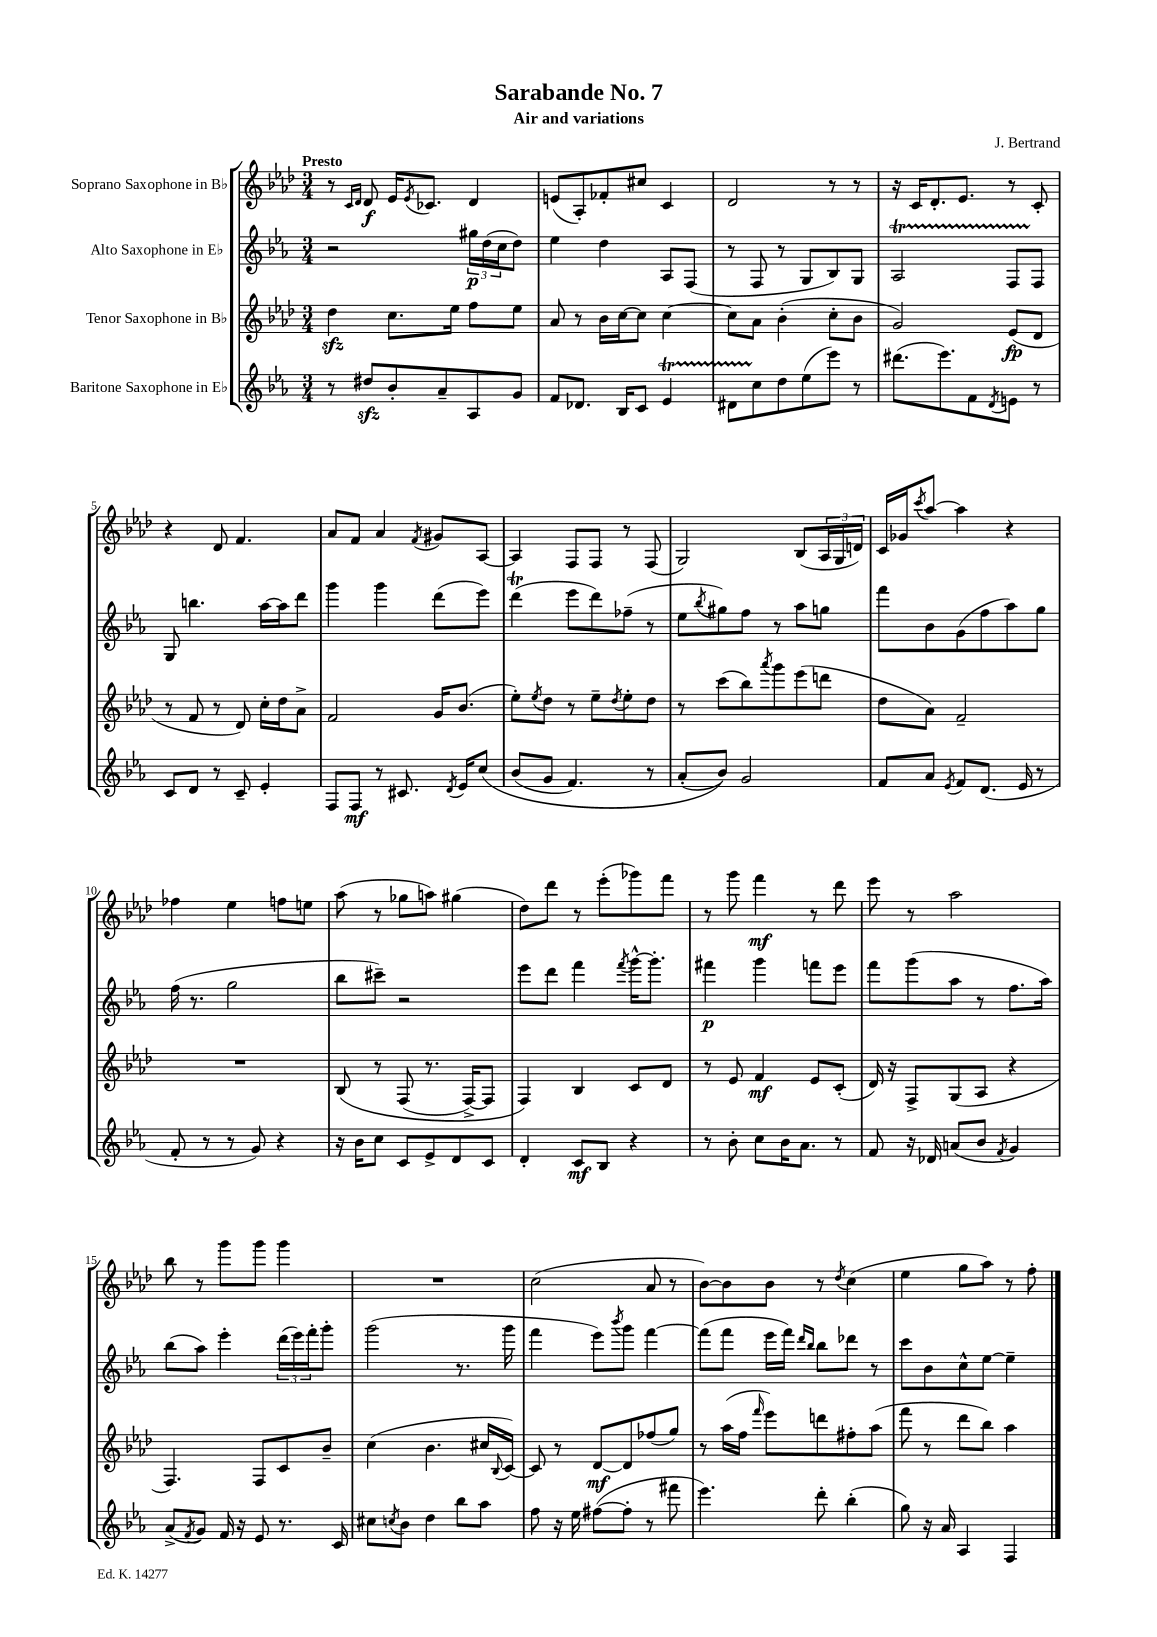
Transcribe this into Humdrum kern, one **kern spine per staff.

**kern	**kern	**kern	**kern
*staff4	*staff3	*staff2	*staff1
*clefG2	*clefG2	*clefG2	*clefG2
*k[b-e-a-]	*k[b-e-a-d-]	*k[b-e-a-]	*k[b-e-a-d-]
*M3/4	*M3/4	*M3/4	*M3/4
8r	4dd-\	2r	8r
.	.	.	16qqc/LL
.	.	.	16qqd-/JJ
8dd#/L	.	.	8d-/
8b-'/	8.cc\L	.	16e-/LK
.	.	.	8qe-/
.	.	.	8.c-/J
8a-~/	.	.	.
.	16ee-\Jk	.	.
8A-/	8ff\L	24gg#\LL	4d-/
.	.	(24dd\	.
.	.	24cc\J	.
8g/J	8ee-\J	8dd\J)	.
=	=	=	=
8f/L	8a-/	4ee-\	(8e/L
8.d-/J	8r	.	8A-'/)
.	16b-\LL	4dd\	8f-'/
16B-/LK	[16cc\J	.	.
8c/J	8cc\]J	.	8cc#/J
4e-/	[4cc\	8A-/L	4c/
.	.	(8F/J	.
=	=	=	=
8d#\L	8cc\]L	8r	2d-/
8cc\	8a-\J	8F/	.
8dd\	(4b-'\	8r	.
(8ee-\	.	8G/L	.
8eee-\J)	8cc'\L	8B-/)	8r
8r	8b-\J	8G/J	8r
=	=	=	=
(8.ddd#\L	2g/)	2A-/	16r
.	.	.	16c/LK
.	.	.	8.d-'/
8.eee-\)	.	.	.
.	.	.	8.e-/J
8f\	.	.	.
8qd/	.	.	.
8e\J	(8e-/L	8F/L	8r
8r	8d-/J	8F/J	8c'/
=	=	=	=
8c/L	8r	8G/	4r
8d/J	8f/	4.bb\	.
8r	8r	.	8d-/
8c~/	8d-/)	.	4.f/
4e-'/	16cc'\LL	[16aa-\LL	.
.	16dd-\J	16aa-\]J	.
.	8a-^\J	8ddd\J	.
=	=	=	=
8F/L	2f/	4ggg\	8a-/L
8F/J	.	.	8f/J
8r	.	4ggg\	4a-/
8.c#/	.	.	.
.	.	.	8qf/
.	16g/LK	(8ddd\L	8g#/L
8qd/	.	.	.
16e-/LK	(8.b-/J	.	.
&(8cc/J	.	8eee-\J)	[8A-/J
=	=	=	=
(8b-/L	8ee-'\L)	(4ddd\	4A-/]
.	8qee-/	.	.
8g/J	8dd-\J	.	.
4.f/)	8r	8eee-\L	8F/L
.	8ee-~\L	8ddd\)	8F/J
.	8qdd-/	.	.
.	8ee-'\	(8ff-~\J	8r
8r	8dd-\J	8r	(8F/
=	=	=	=
(8a-'/L	8r	8ee-\L	2G/)
.	.	8qbb-/	.
8b-/J)&)	(8ccc\L	8gg#\)	.
2g/	8bb-\)	8ff\J	.
.	8qaaa-/	.	.
.	8ggg\	8r	.
.	(8eee-\	8aa-\L	(8B-/L
.	8ddd\J	8gg\J	24A-/L
.	.	.	24G/
.	.	.	24d/JJ)
=	=	=	=
8f/L	8dd-\L	8fff\L	16c/LL
.	.	.	16g-/J
.	.	.	8qccc/
8a-/J	8a-\J)	8b-\	[8aa-/J
8qe-/	.	.	.
8f/L	2f~/	(8g\	4aa-\]
(8.d/J	.	8ff\	.
.	.	8aa-\)	4r
16e-/	.	.	.
8r	.	8gg\J	.
=	=	=	=
8f'/	2.r	(16ff\	4ff-\
.	.	8.r	.
8r	.	.	.
8r	.	2gg\	4ee-\
8g/)	.	.	.
4r	.	.	8ff\L
.	.	.	8ee\J
=	=	=	=
16r	&(8B-/	8bb-\L	(8aa-\
16b-\LK	.	.	.
8cc\J	8r	8ccc#~\J)	8r
8c/L	(8F/	2r	8gg-\L
8e-^/	8.r	.	8aa\J)
8d/	.	.	(4gg#\
.	[16F^/LK)	.	.
8c/J	8F/]J	.	.
=	=	=	=
4d'/	4F/&)	8eee-\L	8dd-\L)
.	.	8ddd\J	8ddd-\J
8c/L	4B-/	4fff\	8r
8B-/J	.	.	(8eee-'\L
.	.	8qfff/	.
4r	8c/L	[16ggg^^\LK	8ggg-\)
.	.	8.ggg'\]J	.
.	8d-/J	.	8fff\J
=	=	=	=
8r	8r	4fff#\	8r
8b-'\	8e-/	.	8ggg\
8cc\L	4f/	4ggg\	4fff\
16b-\K	.	.	.
8.a-\J	.	.	.
.	8e-/L	8fff\L	8r
8r	(8c'/J	8eee-\J	8ddd-\
=	=	=	=
8f/	16d-/)	8fff\L	8eee-\
.	16r	.	.
16r	8F^/L	(8ggg\	8r
16d-/	.	.	.
(8a/L	(8G/	8aa-\J	2aa-\
8b-/J	8A-/J	8r	.
8qf/	.	.	.
4g/)	4r	8.ff\L	.
.	.	16aa-\Jk)	.
=	=	=	=
(8a-^/L	4.F/)	(8bb-\L	8bb-\
8qf/	.	.	.
8g/J)	.	8aa-\J)	8r
16f/	.	4eee-'\	8ggg\L
16r	.	.	.
8e-/	8F/L	.	8ggg\J
8.r	8c/	(24ddd\LL	4ggg\
.	.	24eee-\)	.
.	.	24fff'\J	.
.	8b-~/J	8ggg'\J	.
16c/	.	.	.
=	=	=	=
8cc#\L	(4cc\	(2ggg\	2.r
8qcc/	.	.	.
8b-\J	.	.	.
4dd\	4.b-\	.	.
8bb-\L	.	8.r	.
8aa-\J	16cc#/LL	.	.
.	8qqB-/	.	.
.	[16c/JJ)	16ggg\	.
=	=	=	=
8ff\	8c/]	4fff\	(2cc\
16r	8r	.	.
16ee-\	.	.	.
([8ff#\L	[8d-/L	8eee-\L)	.
.	.	8qbbb-/	.
8ff#'\]J	8d-/]	8ggg\J	.
8r	(8ff-/	[4fff\	8a-/
8fff#\	8gg/J)	.	8r
=	=	=	=
4.eee-\)	8r	(8fff\]L	[8b-\L)
.	(16aa-\LL	8fff\J	8b-\]
.	16ff\JJ	.	.
.	16qqfff/	.	.
.	8eee-\L)	16eee-\LL	8b-\J
.	.	16fff\JJ)	.
.	.	16qqddd/LL	.
.	.	16qqbb-/JJ	.
8ddd'\	8ddd\	8bb-\L	8r
.	.	.	8qdd-/
(4bb-'\	8ff#'\	8ddd-\J	(4cc\
.	(8aa-\J	8r	.
=	=	=	=
8gg\)	8fff\	8ccc\L	4ee-\
16r	8r	8b-\	.
16a-/	.	.	.
4A-/	8ddd-\L	8cc^^\	8gg\L
.	8bb-\J)	[8ee-\J	8aa-\J)
4F/	4aa-\	4ee-~\]	8r
.	.	.	8ff'\
==	==	==	==
*-	*-	*-	*-
